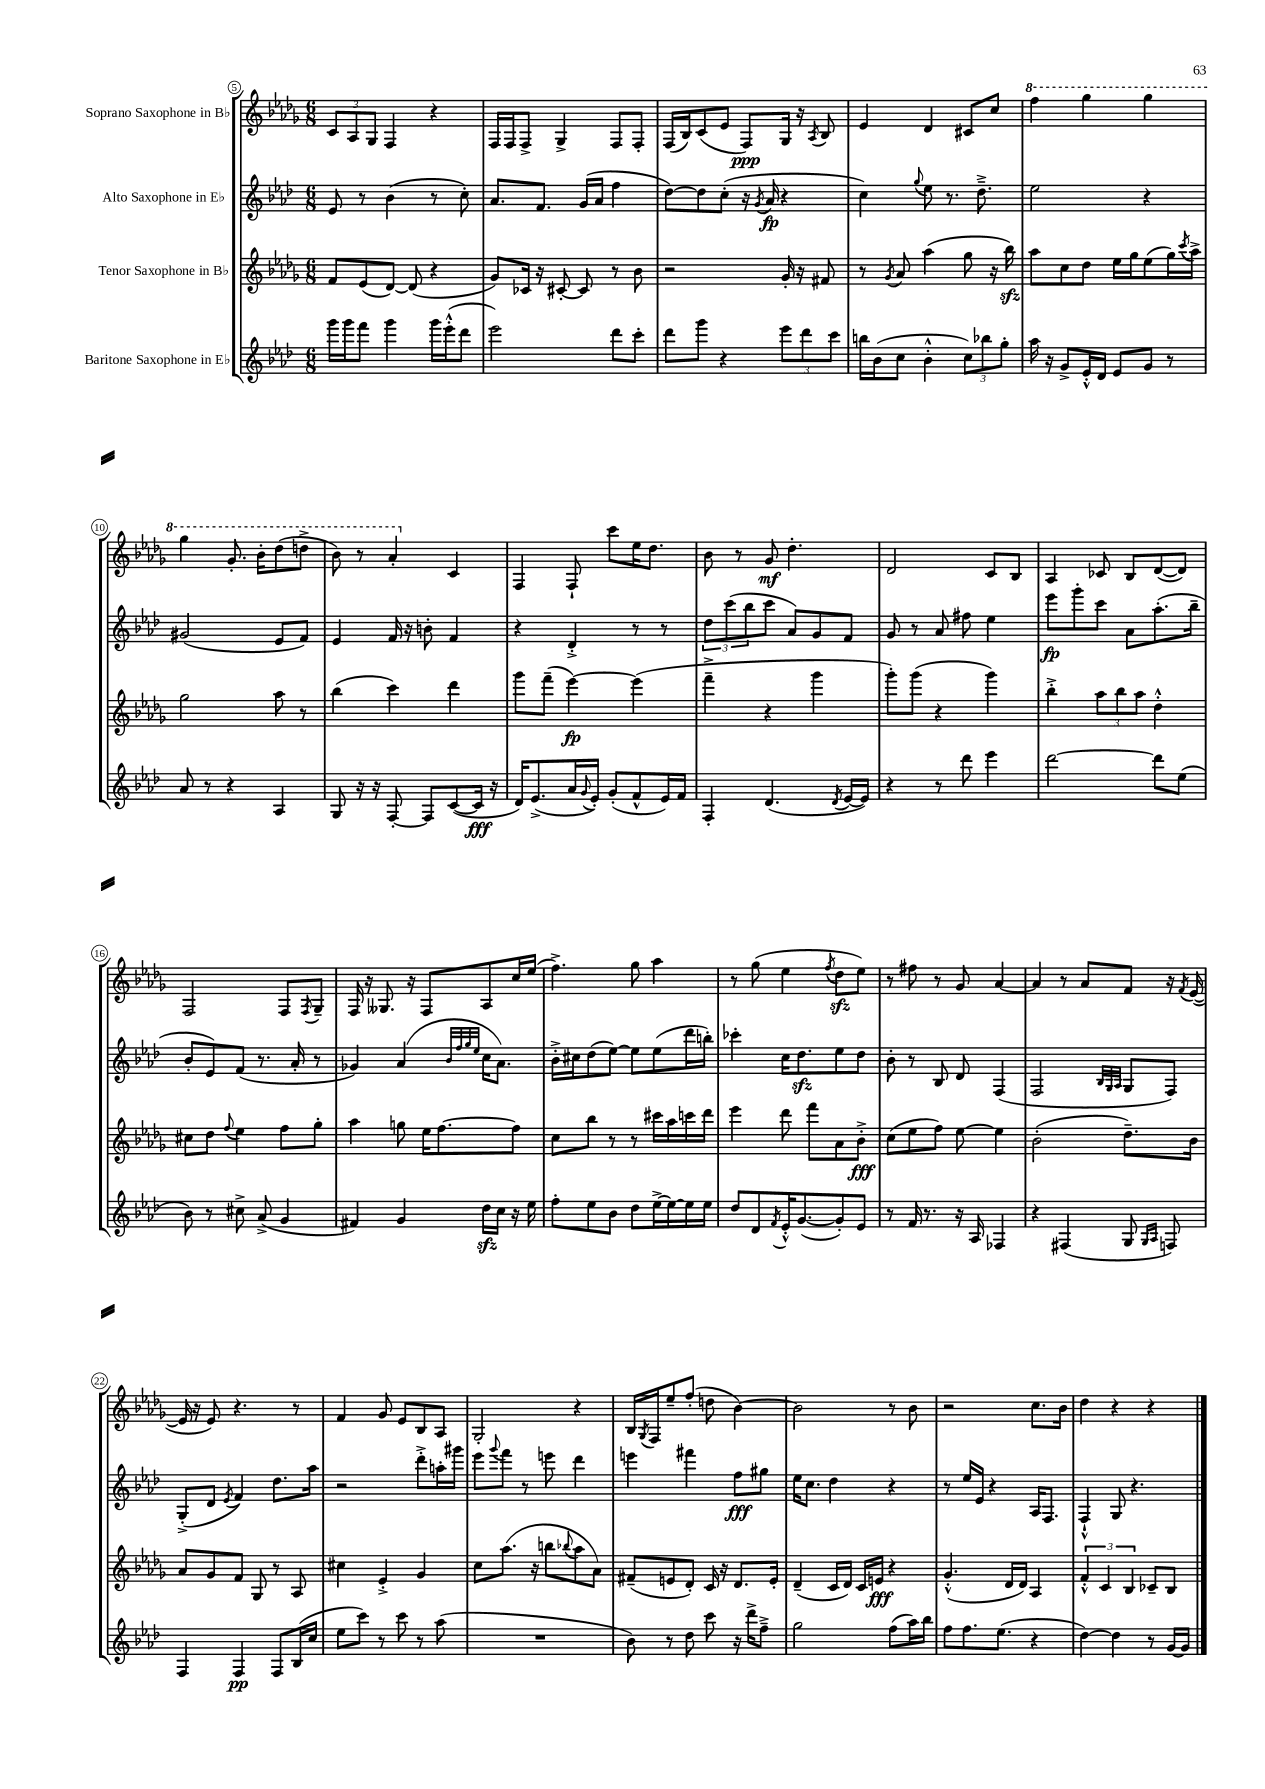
<<
\new StaffGroup <<
\new Staff = "s0" \with { instrumentName = "Soprano Saxophone in Bb" } {
    \clef treble \key des \major \numericTimeSignature \time 6/8
    \tuplet 3/2 { c'8 aes8 ges8 } f4 r4 |
    f16 f16 f8-> ges4-> f8 f8-. |
    f16( bes16) c'8( ees'8 f8\ppp) ges16 r16 \acciaccatura { aes8 } bes8 |
    ees'4 des'4 cis'8 c''8 |
    \ottava #1 f'''4 ges'''4 ges'''4 |
    ges'''4 ges''8.-. bes''16-. des'''8( d'''8-> |
    bes''8) r8 aes''4-. \ottava #0 c'4 |
    f4 f8-! c'''8 ees''16 des''8. |
    bes'8 r8 ges'8\mf des''4.-. |
    des'2 c'8 bes8 |
    aes4 ces'8 bes8 des'8~( des'8) |
    f2 f8 \acciaccatura { f8 } ges8-- |
    f16 r16 geses8. r16 f8 aes8 c''16 ees''16( |
    f''4.->) ges''8 aes''4 |
    r8 ges''8( ees''4 \acciaccatura { f''8 } des''8\sfz ees''8) |
    r8 fis''8 r8 ges'8 aes'4~ |
    aes'4 r8 aes'8 f'8 r16 \acciaccatura { f'8 } ees'16~( |
    ees'16 r16 ees'8) r4. r8 |
    f'4 ges'8 ees'8 bes8 aes8 |
    ges2-. r4 |
    bes16 \acciaccatura { ges8 } f16 ees''8-- f''8-.( d''8 bes'4~) |
    bes'2 r8 bes'8 |
    r2 c''8. bes'16 |
    des''4 r4 r4 \bar "|." |
}
\new Staff = "s1" \with { instrumentName = "Alto Saxophone in Eb" } {
    \clef treble \key aes \major \numericTimeSignature \time 6/8
    ees'8 r8 bes'4( r8 c''8-.) |
    aes'8. f'8. g'16( aes'16 f''4 |
    des''8~) des''8 c''8-.( r16 \acciaccatura { g'8 } aes'16\fp r4 |
    c''4) \appoggiatura { g''8 } ees''8 r8. des''8.---> |
    ees''2 r4 |
    gis'2( ees'8 f'8) |
    ees'4 f'16 r16 b'8-. f'4 |
    r4 des'4-.-> r8 r8 |
    \tuplet 3/2 { des''8 c'''8( bes''8 } c'''8 aes'8) g'8 f'8 |
    g'8 r8 aes'8 fis''8 ees''4 |
    ees'''8\fp g'''8-. c'''8 aes'8 aes''8.-.( bes''16-- |
    bes'8-. ees'8) f'8( r8. aes'16-. r8 |
    ges'4) aes'4( \grace { bes'32 f''32 g''32 ees''32 } c''16 aes'8.) |
    bes'16-.-> cis''16 des''8( ees''8~) ees''8 ees''8( des'''16 b''16-.) |
    ces'''4-. c''16 des''8.\sfz ees''8 des''8 |
    bes'8-. r8 bes8 des'8 f4( |
    f2 \grace { bes32 g32 aes32 } g8 f8) |
    g8-.->( des'8 \acciaccatura { ees'8 } f'4) des''8. aes''16 |
    r2 des'''8-.-> a''16-. gis'''16 |
    ees'''8 \appoggiatura { g'''8 } f'''8 r8 e'''8 des'''4 |
    e'''4 fis'''4 f''8\fff gis''8 |
    ees''16 c''8. des''4 r4 |
    r8 ees''16 ees'16 r4 aes16 f8. |
    f4-!-^ g8 r4. \bar "|." |
}
\new Staff = "s2" \with { instrumentName = "Tenor Saxophone in Bb" } {
    \clef treble \key des \major \numericTimeSignature \time 6/8
    f'8 ees'8( des'8~) des'8( r4 |
    ges'8) ces'16 r16 cis'8~-. cis'8 r8 bes'8 |
    r2 ges'16-. r16 fis'8 |
    r8 \acciaccatura { ges'8 } aes'8 aes''4( ges''8 r16 bes''16\sfz) |
    aes''8 c''8 des''8 ees''16 ges''16 ees''8( ges''16) \acciaccatura { c'''8 } aes''16-> |
    ges''2 aes''8 r8 |
    bes''4( c'''4) des'''4 |
    ges'''8 f'''8--( ees'''4~\fp) ees'''4( |
    f'''4---> r4 ges'''4 |
    ges'''8-.) ges'''8( r4 ges'''4) |
    bes''4-.-> \tuplet 3/2 { aes''8 bes''8 aes''8 } des''4-.-^ |
    cis''8 des''8 \appoggiatura { f''8 } ees''4 f''8 ges''8-. |
    aes''4 g''8 ees''16 f''8.~ f''8 |
    c''8 bes''8 r8 r8 cis'''16 aes''16 c'''16 des'''16 |
    ees'''4 des'''8 f'''8 aes'8 bes'8-.->\fff |
    c''8( ees''8 f''8) ees''8~ ees''4 |
    bes'2-.( des''8.--) bes'16 |
    aes'8 ges'8 f'8 ges8 r8 aes8 |
    cis''4 ees'4-.-> ges'4 |
    c''8 aes''8.( r16 b''8 \appoggiatura { bes''8 } aes''8 aes'8) |
    fis'8--( e'8 des'8-.) c'16 r16 des'8. e'16-. |
    des'4--( c'16 des'16) c'16 e'16\fff r4 |
    ges'4.-.-^( des'16 des'16) aes4 |
    \tuplet 3/2 { f'4-.-^ c'4 bes4 } ces'8-- bes8 \bar "|." |
}
\new Staff = "s3" \with { instrumentName = "Baritone Saxophone in Eb" } {
    \clef treble \key aes \major \numericTimeSignature \time 6/8
    g'''16 g'''16 f'''8 g'''4 g'''16 ees'''16-.-^( des'''8 |
    ees'''2) des'''8 c'''8-. |
    des'''8 g'''8 r4 \tuplet 3/2 { ees'''8 des'''8 c'''8 } |
    b''16 bes'16( c''8 bes'4-.-^ \tuplet 3/2 { c''8) bes''8 g''8-. } |
    aes''16 r16 g'8-> ees'16-.-^ des'16 ees'8 g'8 r8 |
    aes'8 r8 r4 aes4 |
    g8 r16 r16 f8~-. f8 c'8~( c'16\fff r16 |
    des'16) ees'8.->( aes'16 \appoggiatura { g'8 } ees'16-.) g'8-.( f'8-^ ees'16) f'16 |
    f4-. des'4.( \acciaccatura { des'8 } ees'16~ ees'16) |
    r4 r8 des'''8 ees'''4 |
    des'''2~ des'''8 ees''8( |
    bes'8) r8 cis''8-> aes'8->( g'4 |
    fis'4) g'4 des''16\sfz c''16 r16 ees''16 |
    f''8-. ees''8 bes'8 des''8 ees''16~-> ees''16~ ees''16 ees''16 |
    des''8 des'8 \acciaccatura { f'8 } ees'16-.-^ g'8.~( g'8-.) ees'8 |
    r8 f'16 r8. r16 aes16 fes4 |
    r4 fis4( g8 \grace { g16 aes16 } f8) |
    f4 f4\pp f8 bes16( c''16 |
    ees''8 c'''8) r8 c'''8 r8 aes''8( |
    R2. |
    bes'8) r8 des''8 c'''8 r16 des'''16-> f''8---> |
    g''2 f''8( aes''16) bes''16 |
    f''8 f''8. ees''8.( r4 |
    des''4~) des''4 r8 g'16~ g'16 \bar "|." |
}
>>
>>
\layout { \context { \Score currentBarNumber = #5 \override BarNumber.stencil = #(make-stencil-circler 0.1 0.3 ly:text-interface::print) } }
